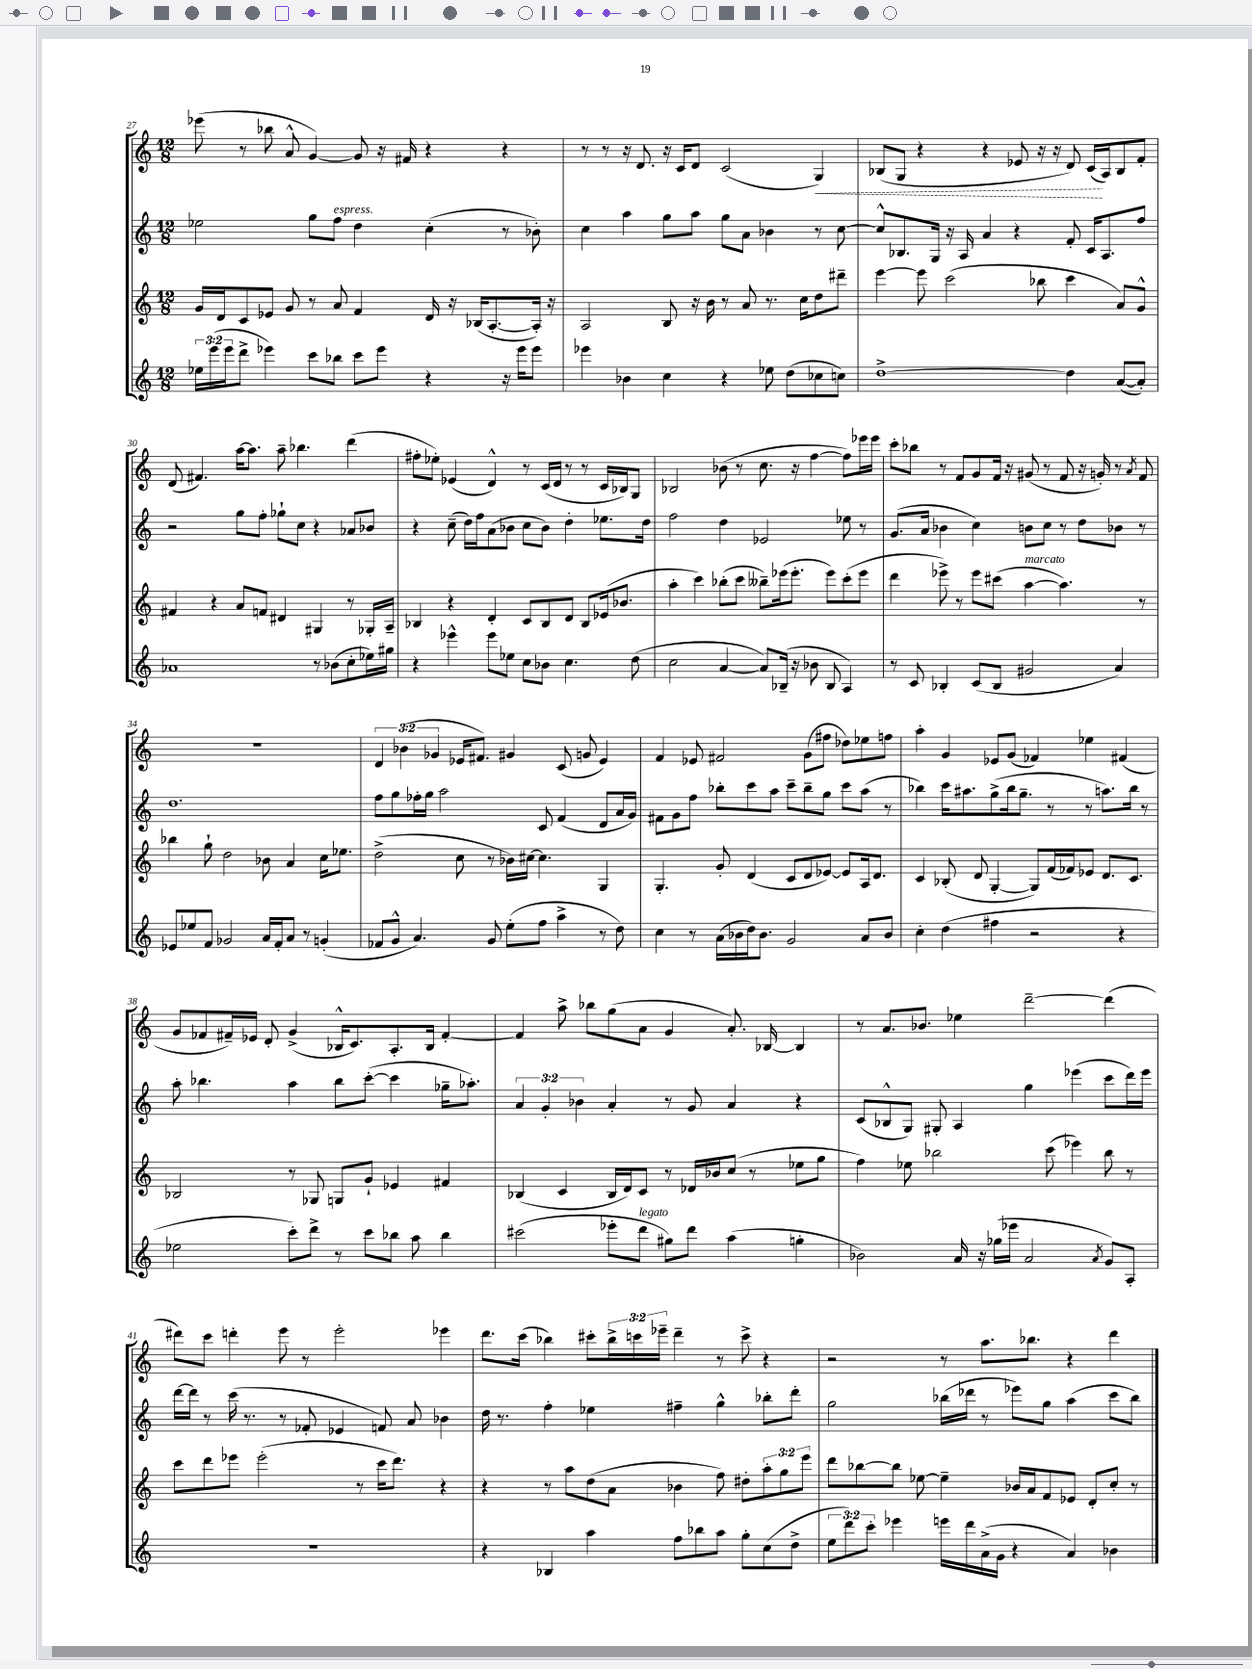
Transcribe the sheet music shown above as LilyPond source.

<<
\new StaffGroup <<
\new Staff = "s0" {
    \clef treble \key c \major \numericTimeSignature \time 12/8 \override Staff.TupletNumber.text = #tuplet-number::calc-fraction-text
    ees'''8( r8 bes''8 a'8-^ g'4~) g'8 r16 fis'16 r4 r4 |
    r8 r8 r16 d'8. r16 c'16 d'8 c'2( \once \override Hairpin.style = #'dashed-line g4\<) |
    bes8( g8 r4 r4 ees'8 r16 r16 d'8) c'16\!( a16) bes8 f'8-. |
    d'8( fis'4.) a''16~ a''8. a''8-- bes''4. d'''4( |
    fis''8-. ees''8-.) ees'4( d'4-^) r8 c'16( d'16 r8 r8 c'16 bes16) g8 |
    bes2 bes'8( r8 c''8. r16 f''4~ f''8) ees'''16 ees'''16 |
    c'''8-. bes''8 r8 f'8 g'8 f'16 r16 gis'8( r8 f'8 r16 g'16-.) r8 \acciaccatura { a'8 } f'8 |
    R1. |
    \tuplet 3/2 { d'4 bes'4( ges'4 } ees'16 fis'8.) gis'4 c'8( g'8 ees'4) |
    f'4 ees'8 fis'2 g'8( fis''8 des''8) ees''8 f''8 |
    a''4-. g'4 ees'8 g'8( fes'4) ees''4 fis'4( |
    g'8 fes'8 fis'16--) ees'16 d'8-. g'4->( bes16-^ c'8.) a8.-. bes16 fis'4~-. |
    fis'4 a''8-> bes''8 g''8( a'8 g'4 a'8.-.) bes16~ bes4 |
    r8 a'8. bes'8. ees''4 d'''2~-- d'''4( |
    dis'''8) c'''8 d'''4-. e'''8 r8 e'''2-. ees'''4 |
    d'''8. c'''16( bes''4) cis'''8-. \tuplet 3/2 { bes''16-> c'''16 ees'''16-- } d'''4-- r8 c'''8-> r4 |
    r2 r8 a''8. bes''8. r4 d'''4 \bar "|." |
}
\new Staff = "s1" {
    \clef treble \key c \major \numericTimeSignature \time 12/8 \override Staff.TupletNumber.text = #tuplet-number::calc-fraction-text
    ees''2 g''8 f''8^\markup { \italic "espress." } d''4 c''4-.( r8 bes'8-.) |
    c''4 a''4 g''8 a''8 g''8 a'8 bes'4 r8 c''8~ |
    c''8-^ bes8. g16 r16 a16 a'4 r4 f'8-. c'16 a8. f''8 |
    r2 g''8 f''8-. ges''8-! c''8 r4 aes'8 bes'8 |
    r4 c''8--( d''16) f''16 a'8( bes'8 c''8 bes'8) d''4-. ees''8. d''16 |
    f''2 d''4 ees'2 ees''8 r8 |
    g'8.( a'16 bes'4 c''4) b'8 c''8 r8 d''8 bes'8 r8 |
    d''1. |
    f''8 g''8 fes''16-. g''16 a''2 c'8 f'4( d'8 a'16 g'16) |
    fis'8 g'8 f''8 bes''8-. c'''8 a''8 c'''8-- bes''8-- g''8 c'''8 a''8( r8 |
    bes''4) c'''16 ais''8. g''8->( bes''16 g''8.-- r8 r8 a''8.) bes''16 r8 |
    a''8-. bes''4. a''4 bes''8 c'''8~-.( c'''4 ges''16-- aes''8.-.) |
    \tuplet 3/2 { a'4 g'4-. bes'4 } a'4-. r8 g'8 a'4 r4 |
    c'8( bes8-^ g8) gis8-. a4 g''4 ees'''4( c'''8 d'''16) ees'''16 |
    d'''16~ d'''16 r8 c'''16( r8. r8 fes'8-. ees'4 f'8) a'8 bes'4 |
    d''16 r8. f''4-. ees''4 fis''4-- g''4-^ bes''8-. d'''8-. |
    g''2 bes''16( des'''16 r8 ees'''8) g''8 a''4( c'''8 bes''8) \bar "|." |
}
\new Staff = "s2" {
    \clef treble \key c \major \numericTimeSignature \time 12/8 \override Staff.TupletNumber.text = #tuplet-number::calc-fraction-text
    g'16 d'16 c'8 ees'8 g'8 r8 a'8 f'4 d'16 r16 bes16( a8.~-. a16-.) r16 |
    a2 b8 r16 b'16 r8 a'8 r8. c''16 d''8 dis'''8-- |
    e'''4~ e'''8 c'''2( bes''8 c'''4 a'8) g'8-^ |
    fis'4 r4 a'8 f'8 dis'4 gis4 r8 ges16-. a16-- |
    bes4 r4 d'4-. c'8 bes8 d'8 bes8 ees'16( bes'8. |
    a''4-. c'''4) bes''8-.( c'''8 beses''8--) ees'''16( ees'''8.-. ees'''8) c'''8-.( ees'''8 |
    d'''4 ees'''8->) r8 ees'''8 cis'''8( a''4~^\markup { \italic "marcato" } a''4.) r8 |
    bes''4 g''8-! d''2 bes'8 a'4 c''16 ees''8. |
    d''2->( c''8 r8 bes'16) cis''16~ cis''4. g4 |
    g4.-. g'8-. d'4( c'8 d'8 ees'8~) ees'8 a16 d'8. |
    c'4 bes8-.( d'8 g4~-. g8) f'16( fes'16) ees'8 d'8. c'8. |
    bes2 r8 ges8 g8 g'8-! ees'4 fis'4 |
    bes4( c'4 bes16 d'16) c'8 r8 des'16 bes'16 c''8( r8 ees''8 g''8 |
    f''4) ees''8 bes''2 c'''8( ees'''4) bes''8 r8 |
    c'''8 d'''8 ees'''8 ees'''2-.( r8 c'''16 d'''8.) r4 |
    r4 r8 a''8 d''8( a'8 bes'4 f''8) dis''8-. \tuplet 3/2 { a''8-. g''8 e'''8 } |
    d'''8 bes''8~ bes''8 ees''8~ ees''4-- bes'16 a'16 f'8 ees'8 d'8-. c''8-. r8 \bar "|." |
}
\new Staff = "s3" {
    \clef treble \key c \major \numericTimeSignature \time 12/8 \override Staff.TupletNumber.text = #tuplet-number::calc-fraction-text
    \tuplet 3/2 { ees''16 e'''16( e'''16 } d'''8-> ees'''4) c'''8 bes''8 c'''8 ees'''8 r4 r16 ees'''16 ees'''8 |
    ees'''4 bes'4 c''4 r4 ees''8 d''8( ces''8 c''8) |
    d''1~-> d''4 a'8~( a'8-.) |
    aes'1 r8 bes'8( c''8-. ees''16) gis''16 |
    r4 ees'''4-^ ees'''8 ees''8 c''8 bes'8 c''4. d''8( |
    c''2 a'4~ a'8) bes16--( r16 bes'8 bes8 a4) |
    r8 c'8 bes4-. c'8( bes8 gis'2 a'4) |
    ees'8 ees''8 f'8 ges'2 a'16 f'16-. a'8 r8 g'4-.( |
    fes'8 g'8-^ a'4.) g'8 e''8-.( f''8 a''4-> r8 d''8) |
    c''4 r8 a'16( bes'16 d''16) bes'8. g'2 a'8 bes'8 |
    c''4-. d''4( fis''4 r2 r4 |
    ees''2 c'''8-.) d'''8-> r8 c'''8 bes''8 a''8 bes''4 |
    cis'''2( ees'''8-. d'''8^\markup { \italic "legato" } gis''8) d'''8 a''4( g''4-. |
    bes'2) a'16 r16 ges''16( ees'''16 a'2 \acciaccatura { a'8 } g'8) a8-. |
    R1. |
    r4 bes4 a''4 f''8 bes''8 a''8 g''8-. c''8( d''8-> |
    \tuplet 3/2 { e''8 d'''8) c'''8-. } ees'''4 e'''16 d'''16 a'16->( g'16 r4 a'4) bes'4 \bar "|." |
}
>>
>>
\layout { \context { \Score currentBarNumber = #27 } }
